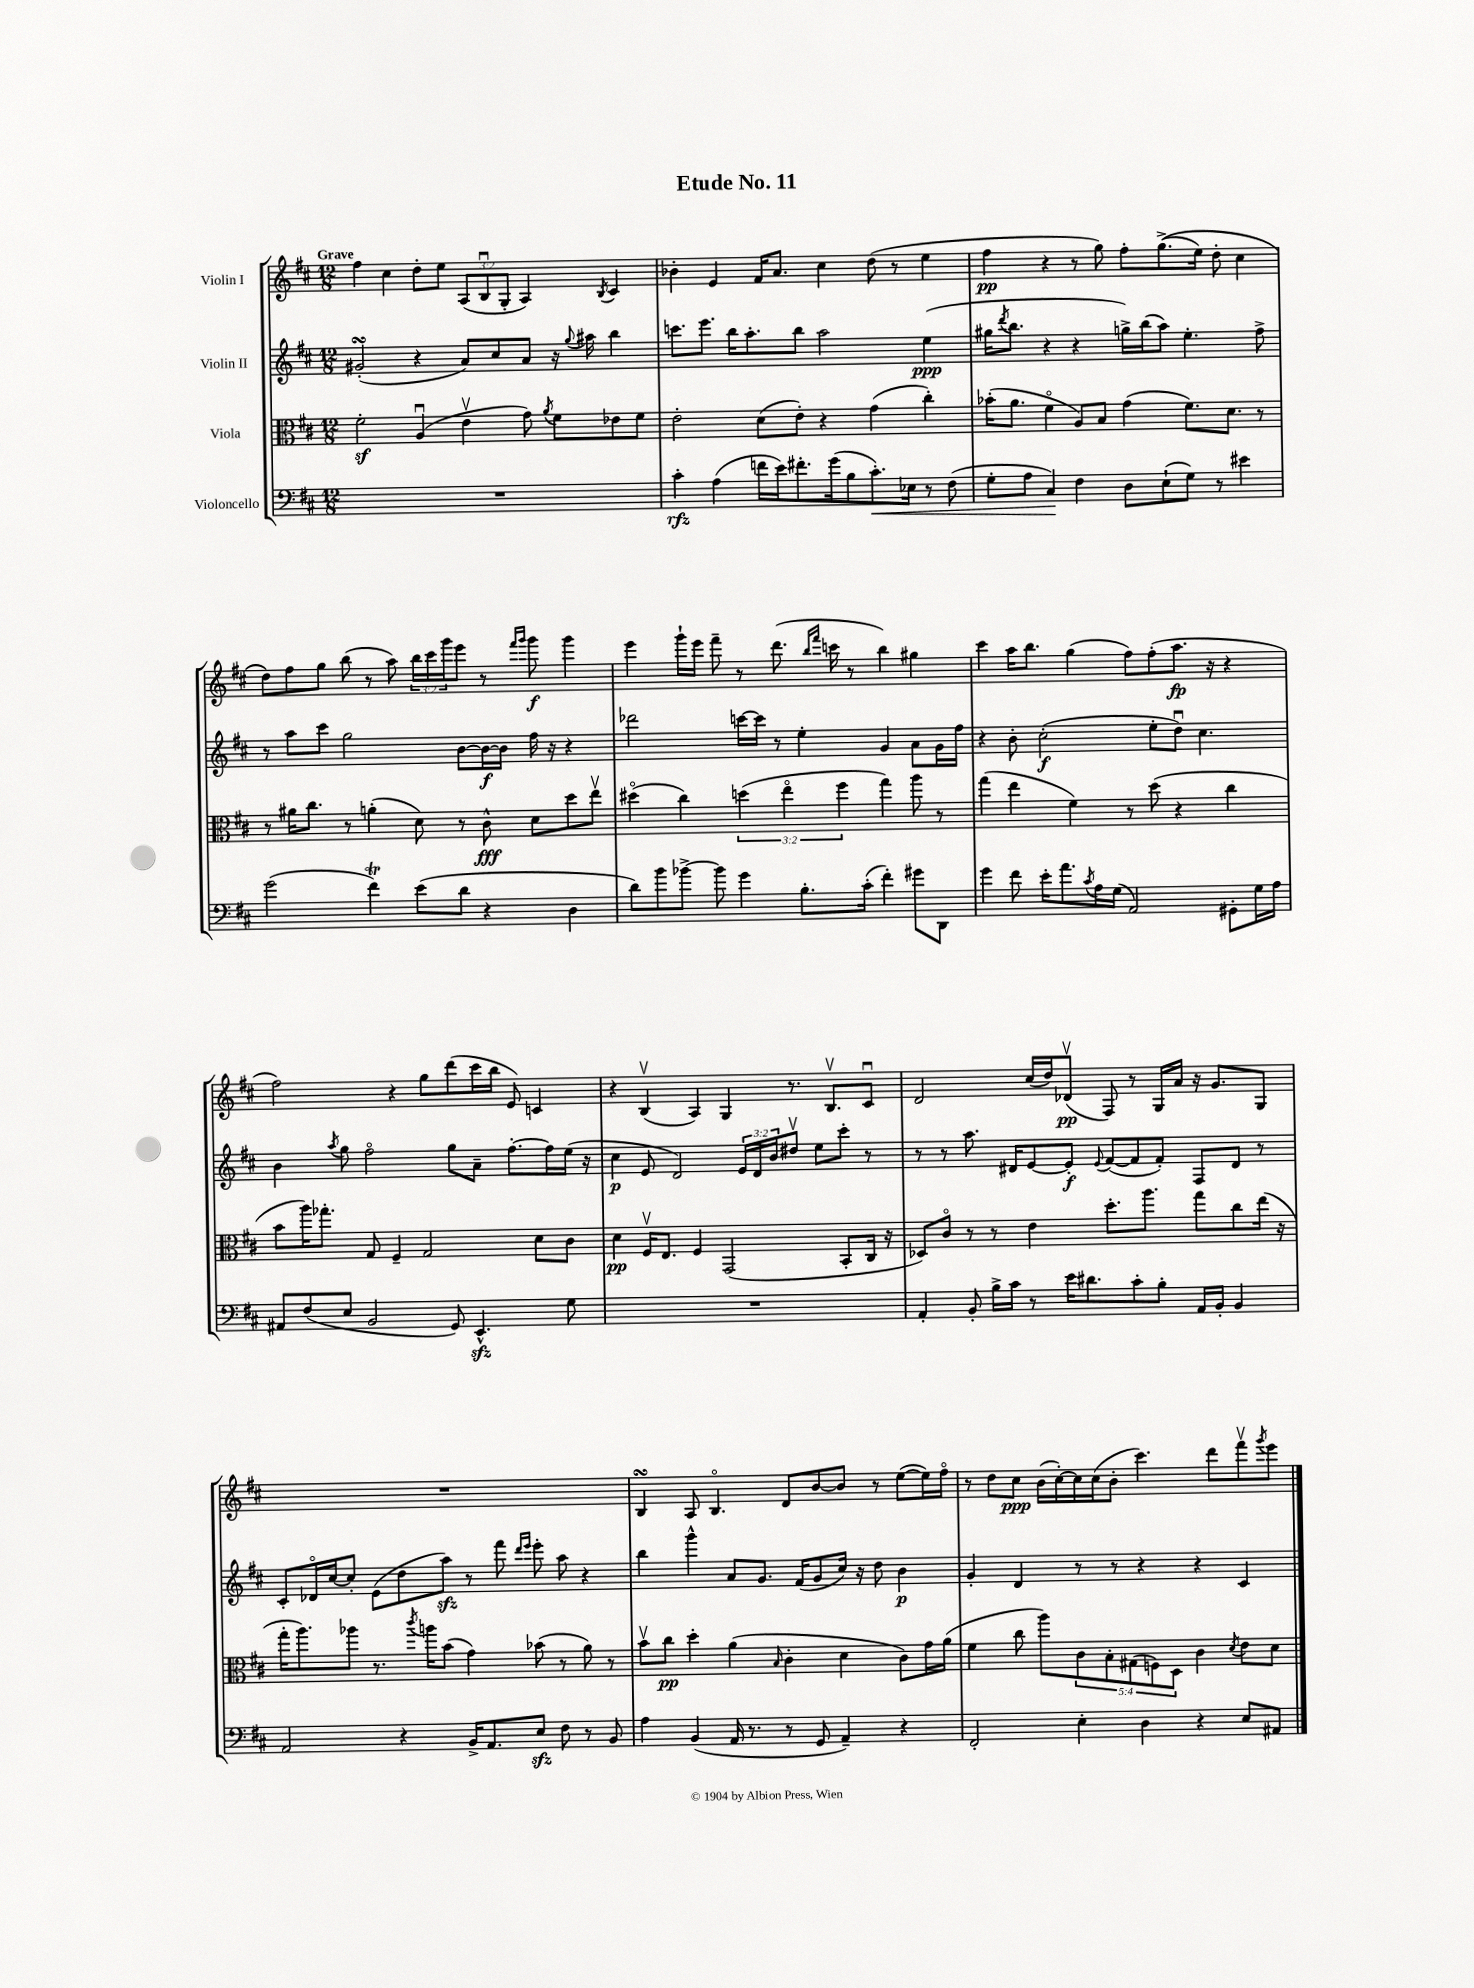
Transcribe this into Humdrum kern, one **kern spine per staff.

**kern	**kern	**kern	**kern
*staff4	*staff3	*staff2	*staff1
*clefF4	*clefC3	*clefG2	*clefG2
*k[f#c#]	*k[f#c#]	*k[f#c#]	*k[f#c#]
*M12/8	*M12/8	*M12/8	*M12/8
1.r	2f#'	(2g#'	4ff#
.	.	.	4cc#
.	(4Au	4r	8dd'
.	.	.	8ee
.	4ev	8a)	(12A
.	.	.	12Bu
.	.	8cc#	.
.	.	.	12G'
.	8g)	8a	4A)
.	8qa	.	.
.	8f#	16r	.
.	.	8qqgg	.
.	.	16aa#	.
.	.	.	8qB
.	8e-	4bb	4c#
.	8f#	.	.
=	=	=	=
4c#'	2e'	8.ccc	4b-'
.	.	8.eee	.
(4A	.	.	4e
.	.	16bb	.
.	.	8.aa'	.
16f	(8d	.	16f#
16e)	.	.	8.a
8.f#'	8e')	8bb	.
.	4r	2aa	4cc#
(16g	.	.	.
8B	.	.	.
8.c#')	(4g	.	(8dd
.	.	.	8r
16E-	.	.	.
8r	4cc#')	(4ee	4ee
(8F#	.	.	.
=	=	=	=
8G'	(16b-'	16gg#	4ff#
.	.	8qddd	.
.	8.a	8.bb	.
8A	.	.	.
4C#)	4f#o	4r	4r
4F#	8A)	4r	8r
.	8B	.	8gg)
8D	(4g	16gg^)	8ff#'
.	.	(16bb	.
(8E`	.	8aa)	&((8.gg^
8G)	8.f#)	4.ee'	.
.	.	.	16ee)
8r	.	.	8dd'
.	8.d	.	.
4e#	.	.	4cc#
.	8r	8ff#^	.
=	=	=	=
(2g	8r	8r	8dd&)
.	16a#	8aa	8ff#
.	8.cc#	.	.
.	.	8ccc#	8gg
.	8r	2gg	(8bb
4f#)	(4a'	.	8r
.	.	.	8aa)
(8e	8d)	.	24bb
.	.	.	24ccc#
.	.	.	24ggg
8d	8r	[8b	8eee
4r	8c#^^	16b_	8r
.	.	16b]	.
.	.	.	16qqfff#
.	.	.	16qqggg
.	8d	16ff#	8ggg
.	.	16r	.
4D	8dd	4r	4ggg
.	8eev	.	.
=	=	=	=
8d)	(4dd#o	2ddd-	4eee
8b	.	.	.
[8b-^	4cc#)	.	16ggg`
.	.	.	16eee
8b-]	.	.	8fff#~
4g	(6dd	[16ccc	8r
.	.	16ccc]	.
.	.	8r	(8.ddd
.	6eeo	.	.
8.B'	.	4ee'	.
.	.	.	16qqbb
.	.	.	16qqfff#
.	.	.	16ccc
.	6ff#	.	.
.	.	.	8r
(16c#'	.	.	.
4f#')	4gg)	4g	4bb)
8g#	8aa	8a	4gg#
8DD	8r	16g	.
.	.	16ff#	.
=	=	=	=
4g	(4gg	4r	4ccc#
8f#	4ee	8b'	16aa
.	.	.	8.bb
16e'	.	(2cc#'	.
8.a	.	.	.
.	4f#)	.	(4gg
8qc#	.	.	.
16A	.	.	.
(16G	.	.	.
2AA)	8r	.	8ff#)
.	(8dd	8ee'	(8ff#'
.	4r	8ddu)	8.aa
.	.	4.cc#	.
.	.	.	16r
8GG#'	4cc#	.	4r
16G	.	.	.
16A	.	.	.
=	=	=	=
8AA#	8b	4b	2ff#)
(8F#	16aa)	.	.
.	8.gg-'	.	.
.	.	8qaa	.
8E	.	8gg	.
2BB	8G	2ff#o	.
.	4F#~	.	4r
.	2G	.	8gg
8GG)	.	8gg	(8ddd
4.EE^^	.	8a~	16ccc#
.	.	.	16bb
.	.	[8.ff#'	8e)
.	8d	.	4c
.	.	16ff#]	.
8G	8c#	(16ee	.
.	.	16r	.
=	=	=	=
1.r	4d	4cc#	4r
.	16F#v	8e	(4Bv
.	8.E	.	.
.	.	2d)	.
.	4F#	.	4A)
.	(2GG	.	4G
.	.	24e	.
.	.	24d	.
.	.	24b	.
.	.	8dd#v	8.r
.	.	8ee	.
.	.	.	8.Bv
.	8BB'	8ccc#'	.
.	16C#	8r	8c#u
.	16r	.	.
=	=	=	=
4AA'	8D-)	8r	2d
.	8c#o	8r	.
8BB'	8r	8.aa	.
16B^	8r	.	.
16c#	.	16d#	.
8r	4e	[8e	(16cc#
.	.	.	16dd)
16e	.	8e']	(8d-v
8.d#	.	.	.
.	.	8qqe	.
.	8.dd'	([8f#	8F#)
8c#'	.	8f#]	8r
.	8.aa	.	.
8B'	.	8f#')	16G
.	.	.	16a
16AA	8gg	8F#	16r
16BB'	.	.	8.g
4BB	8cc#	8d#	.
.	(16ee	8r	8G
.	16r	.	.
=	=	=	=
2AA	16gg'	8c#'	1.r
.	8.aa)	.	.
.	.	16d-o	.
.	.	[16cc#	.
.	8aa-	8cc#']	.
.	8.r	(8e	.
4r	.	8dd	.
.	8qccc#	.	.
.	16aa	.	.
.	(8b	8aa)	.
16BB^	4g)	8r	.
8.AA	.	.	.
.	.	8fff#	.
.	.	16qqddd	.
.	.	16qqeee	.
8E	(8b-	8eee'	.
8F#	8r	8aa	.
8r	8a)	4r	.
8BB	8r	.	.
=	=	=	=
4A	8bv	4bb	4B
.	8cc#	.	.
(4BB	4dd'	4ggg^^	8A
.	.	.	4.Bo
16AA	(4a	8a	.
8.r	.	.	.
.	.	8.g	.
.	16qqB	.	.
8r	4c#'	.	8d
.	.	(16f#	.
8GG	.	8g	[8b
4AA~)	4d	16cc#)	8b]
.	.	16r	.
.	.	8dd	8r
4r	8c#)	4b	([8ee
.	16g	.	16ee])
.	(16a	.	16ff#o
=	=	=	=
2FF#'	4f#	4g'	8r
.	.	.	8dd
.	8cc#	4d	8cc#
.	8aa)	.	(16b
.	.	.	[16cc#')
4E'	10c#	8r	16cc#]
.	.	.	(16cc#
.	10B'	.	.
.	.	8r	8b'
.	(10G#	.	.
4D	.	4r	4.ccc#)
.	10F)	.	.
.	10D	.	.
4r	4c#	4r	.
.	.	.	8ddd
.	8qd	.	.
8E	8e	4c#	8fff#v
.	.	.	8qggg
8AA#	8d	.	8eee
==	==	==	==
*-	*-	*-	*-
